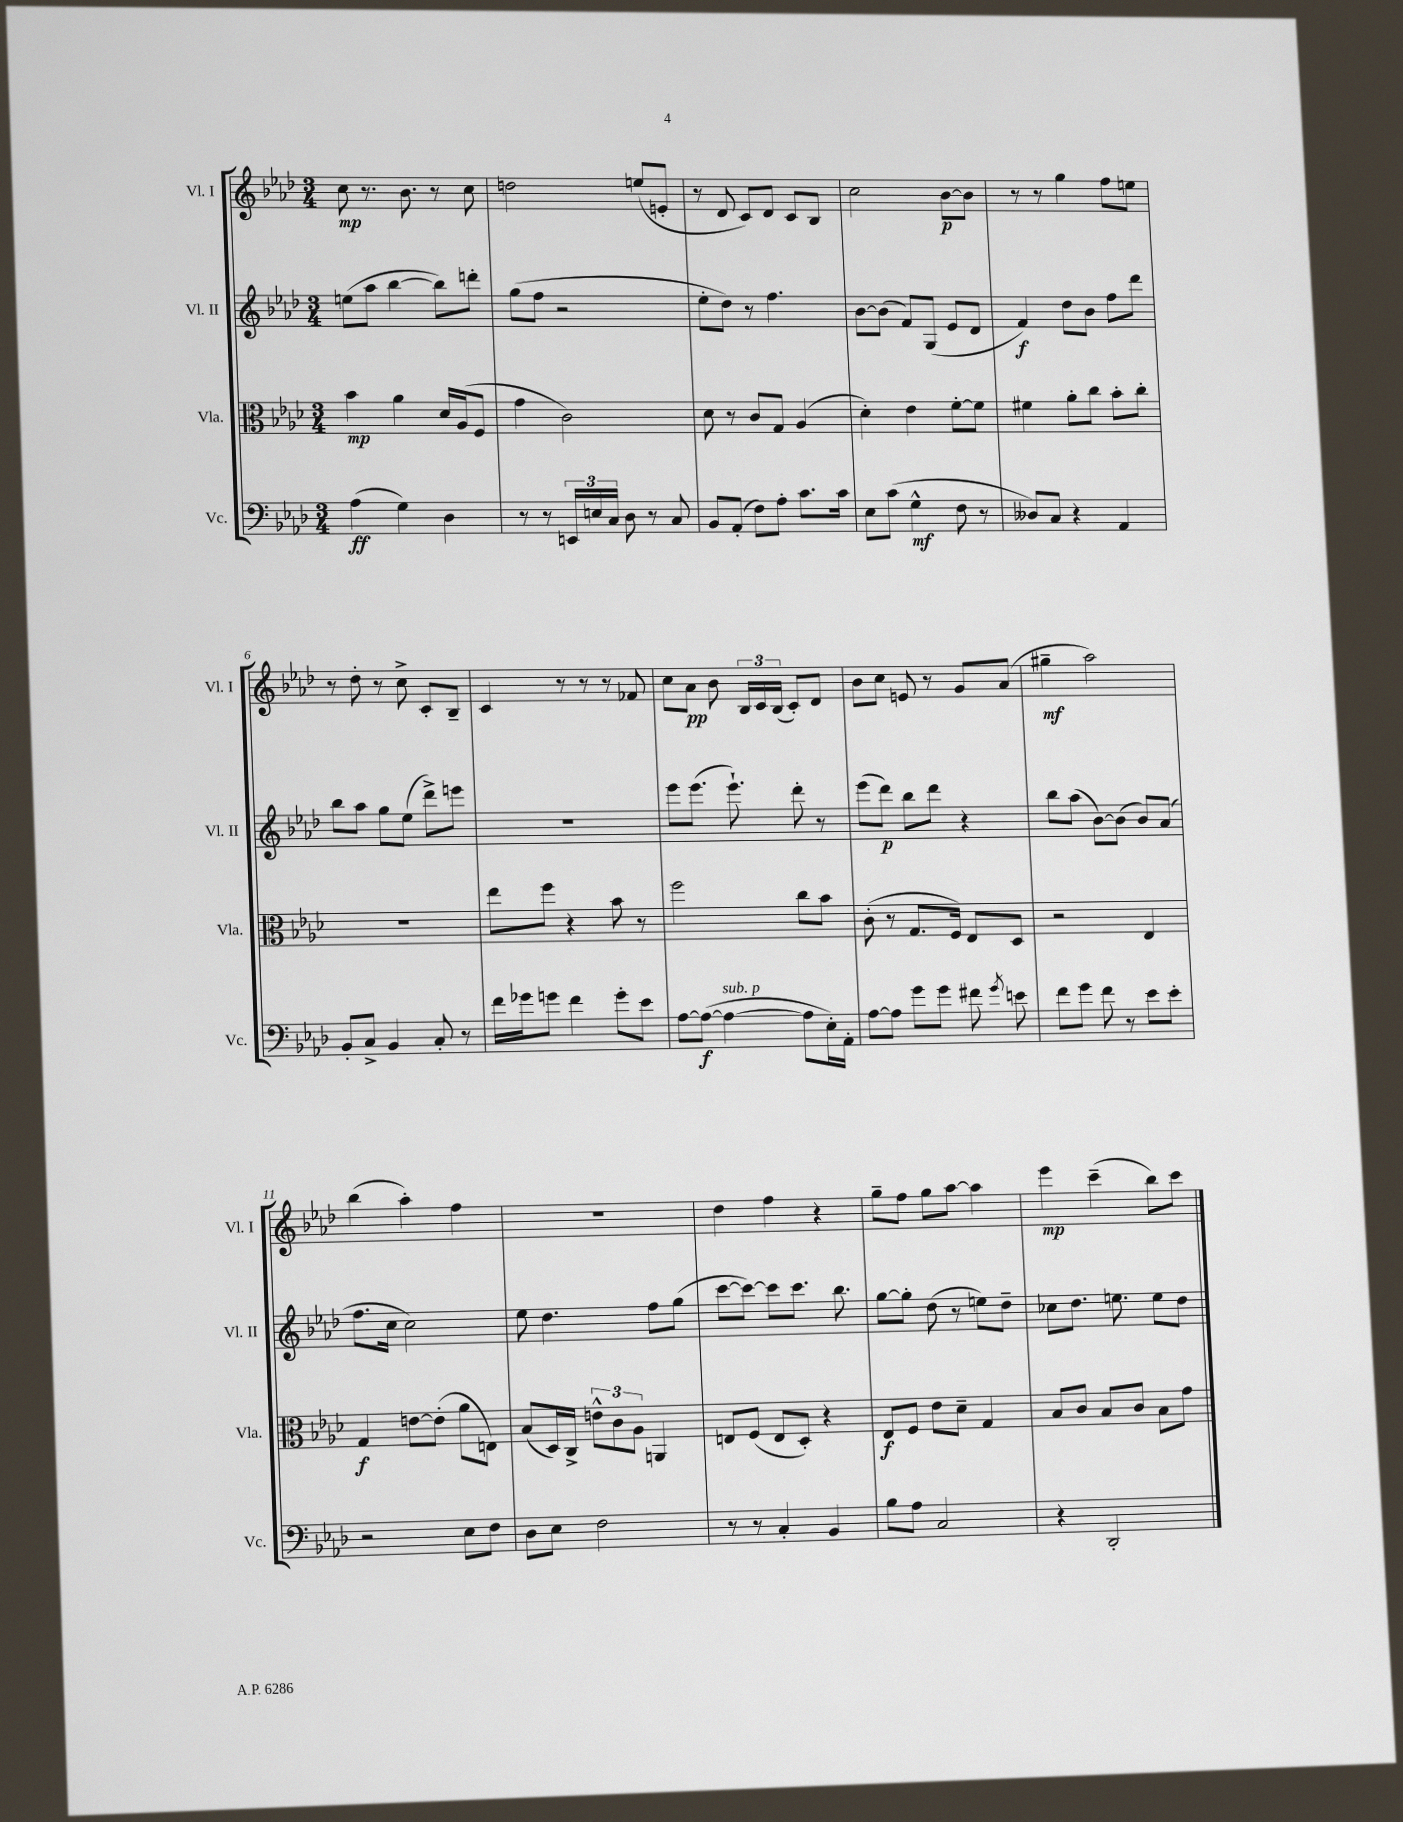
<<
\new StaffGroup <<
\new Staff = "s0" \with { instrumentName = "Vl. I" shortInstrumentName = "Vl. I" } {
    \clef treble \key aes \major \numericTimeSignature \time 3/4
    \autoBeamOff c''8\mp r8. bes'8. r8 c''8 |
    d''2 e''8[( e'8]-. |
    r8 des'8 c'8[) des'8] c'8[ bes8] |
    c''2 bes'8[~\p bes'8] |
    r8 r8 g''4 f''8[ e''8] |
    r8 des''8-. r8 c''8-> c'8[-. bes8]-- |
    c'4 r8 r8 r8 fes'8 |
    c''8[ aes'8]\pp bes'8 \tuplet 3/2 { bes16[ c'16 bes16]( } c'8[-.) des'8] |
    bes'8[ c''8] e'8 r8 g'8[ aes'8]( |
    gis''4--\mf aes''2) |
    bes''4( aes''4-.) f''4 |
    R2. |
    des''4 f''4 r4 |
    g''8[-- f''8] g''8[ aes''8]~ aes''4 |
    ees'''4\mp c'''4--( bes''8[) c'''8] \bar "|." |
}
\new Staff = "s1" \with { instrumentName = "Vl. II" shortInstrumentName = "Vl. II" } {
    \clef treble \key aes \major \numericTimeSignature \time 3/4
    \autoBeamOff e''8[( aes''8] bes''4~ bes''8[) d'''8]-. |
    g''8[( f''8] r2 |
    ees''8[-. des''8]) r8 f''4. |
    bes'8[~ bes'8]( f'8[) g8]( ees'8[ des'8] |
    f'4\f) des''8[ bes'8] f''8[ des'''8] |
    bes''8[ aes''8] g''8[ ees''8]( des'''8[->) e'''8] |
    R2. |
    ees'''8[ ees'''8.]( ees'''8.-!) des'''8-. r8 |
    ees'''8[( des'''8]\p) bes''8[ des'''8] r4 |
    bes''8[ aes''8]( bes'8[~) bes'8]( bes'8[) aes'8]( |
    f''8.[ c''16] c''2) |
    ees''8 des''4. f''8[ g''8]( |
    c'''8[~ c'''8]~) c'''8[ c'''8.] bes''8. |
    g''8[~ g''8]-. des''8( r8 e''8[) des''8]-- |
    ces''8[ des''8.] e''8. e''8[ des''8] \bar "|." |
}
\new Staff = "s2" \with { instrumentName = "Vla." shortInstrumentName = "Vla." } {
    \clef alto \key aes \major \numericTimeSignature \time 3/4
    \autoBeamOff bes'4\mp aes'4 des'16[ aes16( f8] |
    g'4 c'2) |
    des'8 r8 c'8[ g8] aes4( |
    des'4-.) ees'4 f'8[~-. f'8] |
    fis'4 aes'8[-. c''8] bes'8[-. c''8]-. |
    R2. |
    ees''8[ f''8] r4 bes'8 r8 |
    f''2 c''8[ bes'8] |
    c'8-.( r8 g8.[ f16]) ees8[ des8] |
    r2 ees4 |
    g4\f e'8[~ e'8]-.( aes'8[ e8]) |
    bes8[( des16) c16]-> \tuplet 3/2 { e'8[-^ c'8 aes8] } a,4 |
    e8[ f8]( e8[ des8]-.) r4 |
    ees8[\f f8] ees'8[ des'8]-- g4 |
    bes8[ c'8] bes8[ c'8] bes8[ g'8] \bar "|." |
}
\new Staff = "s3" \with { instrumentName = "Vc." shortInstrumentName = "Vc." } {
    \clef bass \key aes \major \numericTimeSignature \time 3/4
    \autoBeamOff aes4\ff( g4) des4 |
    r8 r8 \tuplet 3/2 { e,16[ e16 c16] } des8 r8 c8 |
    bes,8[ aes,8]-.( f8[) aes8]-. c'8.[ c'16] |
    ees8[ c'8]( g4-^\mf f8 r8 |
    deses8[) c8] r4 aes,4 |
    bes,8[-. c8]-> bes,4 c8-. r8 |
    f'16[ ges'16 g'8] f'4 g'8[-. ees'8] |
    aes8[~ aes8]~\f( aes4~^\markup { \italic "sub. p" } aes8[ ees16-.) aes,16]-. |
    aes8[~ aes8] g'8[ g'8] fis'8 \acciaccatura { g'8 } e'8 |
    f'8[ g'8] f'8 r8 ees'8[ ees'8]-. |
    r2 ees8[ f8] |
    des8[ ees8] f2 |
    r8 r8 c4-. bes,4 |
    bes8[ aes8] c2 |
    r4 des,2-. \bar "|." |
}
>>
>>
